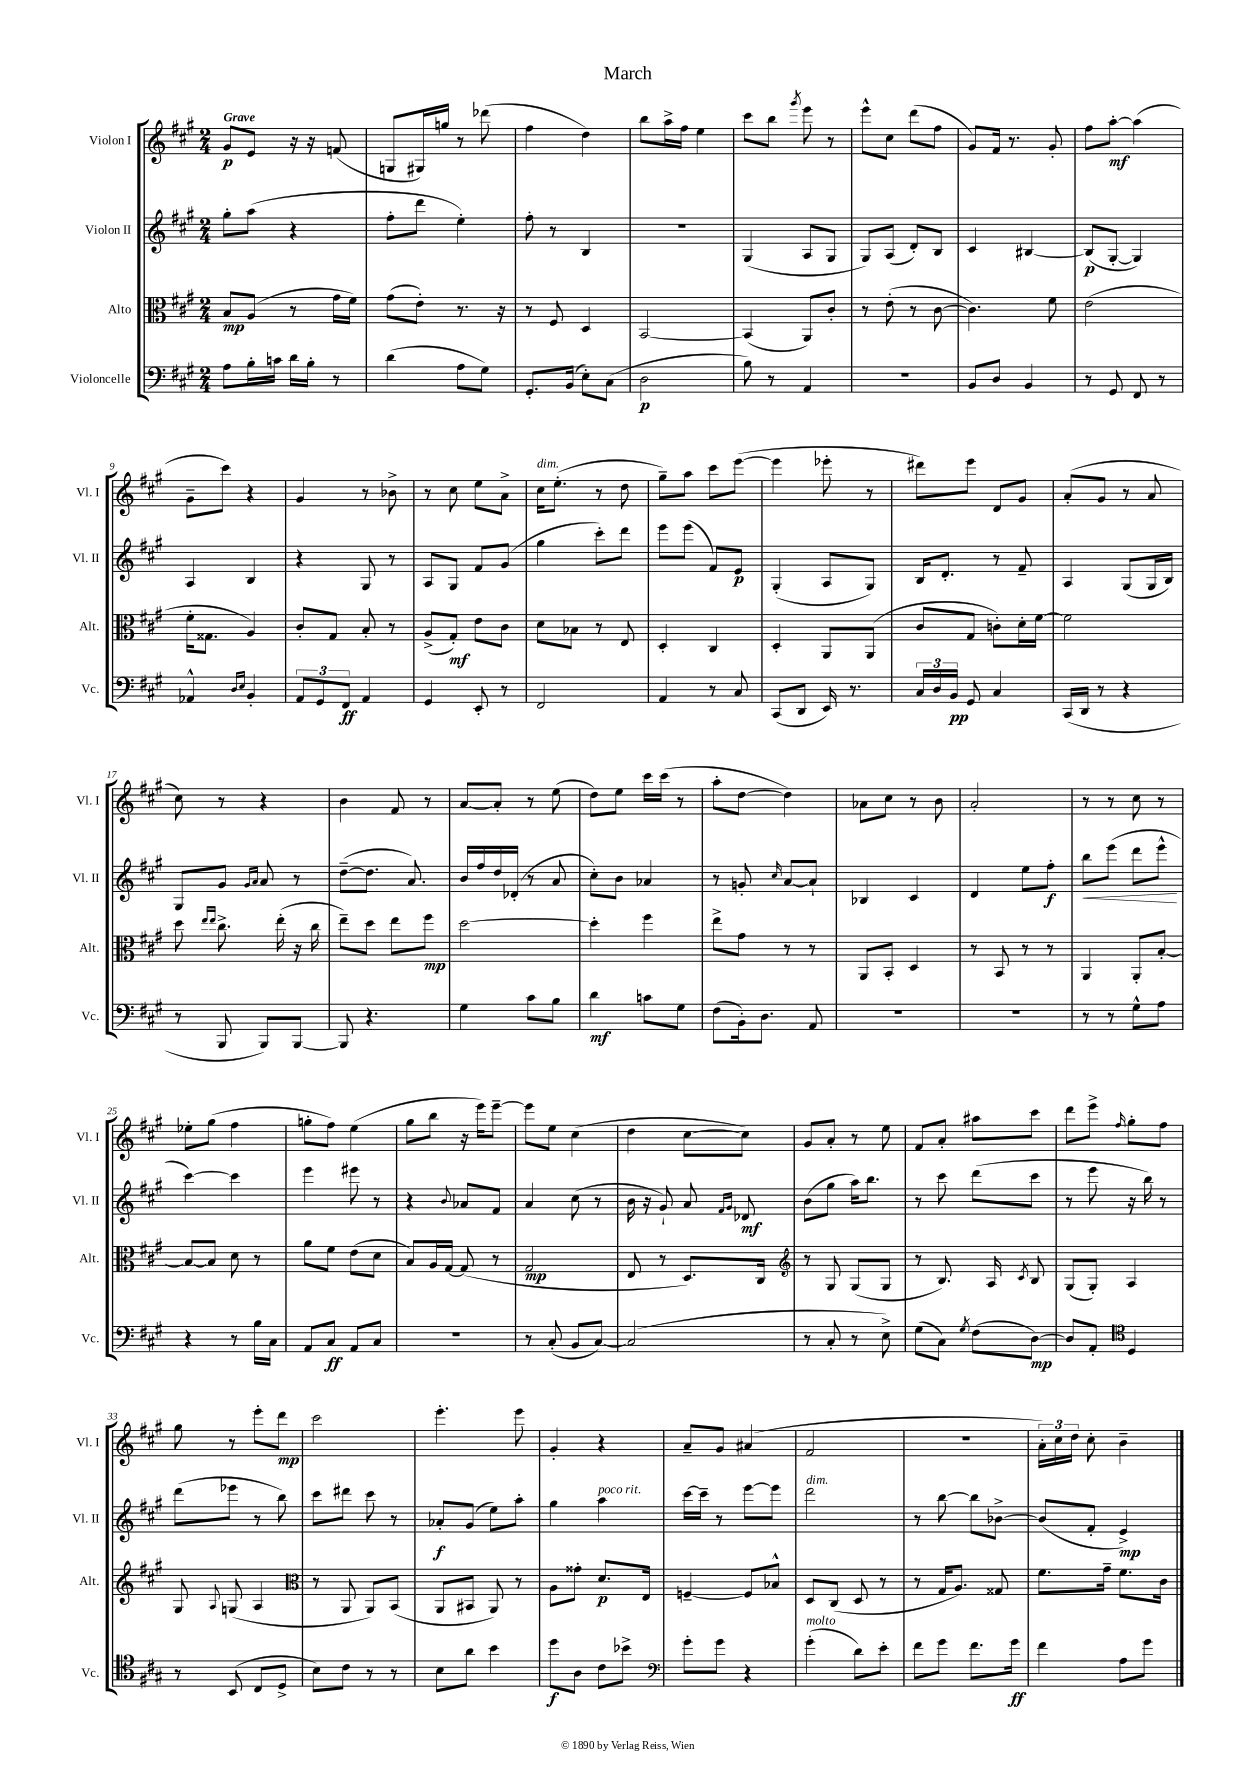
\header { title = "March" }
<<
\new StaffGroup <<
\new Staff = "s0" \with { instrumentName = "Violon I" shortInstrumentName = "Vl. I" } {
    \clef treble \key a \major \numericTimeSignature \time 2/4 \tempo "Grave"
    \autoBeamOff gis'8[\p e'8] r16 r16 f'8( |
    g8[ gis16) g''16] r8 des'''8( |
    fis''4 d''4) |
    b''8[ a''16-> fis''16] e''4 |
    cis'''8[ b''8] \acciaccatura { gis'''8 } e'''8 r8 |
    e'''8[-^ cis''8] d'''8[( fis''8] |
    gis'8[) fis'16] r8. gis'8-. |
    fis''8[ a''8]~-.\mf a''4( |
    gis'8[-- cis'''8]) r4 |
    gis'4 r8 bes'8-> |
    r8 cis''8 e''8[ a'8]-> |
    cis''16[^\markup { \italic "dim." } e''8.]-.( r8 d''8 |
    gis''8[--) a''8] cis'''8[ e'''8]~( |
    e'''4 ees'''8-. r8 |
    dis'''8[) e'''8] d'8[ gis'8] |
    a'8[-.( gis'8] r8 a'8 |
    cis''8) r8 r4 |
    b'4 fis'8 r8 |
    a'8[~ a'8]-. r8 e''8( |
    d''8[) e''8] cis'''16[ cis'''16]( r8 |
    a''8[-. d''8]~ d''4) |
    aes'8[ cis''8] r8 b'8 |
    a'2-. |
    r8 r8 cis''8 r8 |
    ees''8[-. gis''8]( fis''4 |
    g''8[-. fis''8]) e''4( |
    gis''8[ b''8] r16 e'''16[) e'''8]~-- |
    e'''8[ e''8] cis''4( |
    d''4 cis''8[~ cis''8]) |
    gis'8[ a'8]-. r8 e''8 |
    fis'8[ a'8]-. ais''8[ cis'''8] |
    d'''8[ e'''8]-> \grace { fis''16 } gis''8[-. fis''8] |
    gis''8 r8 e'''8[-. d'''8]\mp |
    cis'''2 |
    e'''4.-. e'''8 |
    gis'4-. r4 |
    a'8[-- gis'8] ais'4( |
    fis'2 |
    R2 |
    \tuplet 3/2 { a'16[-.) cis''16 d''16] } cis''8-. b'4-- \bar "|." |
}
\new Staff = "s1" \with { instrumentName = "Violon II" shortInstrumentName = "Vl. II" } {
    \clef treble \key a \major \numericTimeSignature \time 2/4
    \autoBeamOff gis''8[-. a''8]( r4 |
    fis''8[-. d'''8] e''4-.) |
    fis''8-. r8 b4 |
    r2 |
    gis4( a8[ gis8] |
    gis8[) a8]( d'8[-.) b8] |
    cis'4 bis4~ |
    bis8[\p( gis8]~-. gis4) |
    a4 b4 |
    r4 gis8 r8 |
    a8[ gis8] fis'8[ gis'8]( |
    gis''4 cis'''8[-.) d'''8] |
    e'''8[ e'''8]( fis'8[) e'8]\p |
    gis4-.( a8[ gis8]) |
    b16[ d'8.]-. r8 fis'8-- |
    a4 gis8[( gis16 b16]) |
    gis8[ gis'8] \grace { gis'16[ a'16] } a'8 r8 |
    d''8[~--( d''8.] a'8.) |
    b'16[ fis''16 d''16 des'16]-.( r8 a'8 |
    cis''8[-.) b'8] aes'4 |
    r8 g'8-. \grace { cis''16 } a'8[~ a'8]-! |
    bes4 cis'4 |
    d'4 e''8[ fis''8]-.\f |
    b''8[\< e'''8]( d'''8[ e'''8]-^\! |
    cis'''4~) cis'''4 |
    e'''4 eis'''8 r8 |
    r4 \appoggiatura { b'8 } aes'8[ fis'8] |
    a'4 cis''8( r8 |
    b'16 r16 gis'8-!) a'8 \grace { fis'16[ gis'16] } des'8\mf |
    b'8[( gis''8] a''16[) b''8.] |
    r8 cis'''8 d'''8[( cis'''8] |
    r8 e'''8 r16 b''16) r8 |
    d'''8[( ees'''8] r8 b''8) |
    cis'''8[ dis'''8] cis'''8 r8 |
    aes'8[-.\f gis'8]( e''8[) a''8]-. |
    gis''4 a''4^\markup { \italic "poco rit." } |
    cis'''16[~ cis'''16]-- r8 e'''8[~ e'''8] |
    d'''2^\markup { \italic "dim." } |
    r8 b''8~ b''8[ bes'8]~-> |
    bes'8[( fis'8]-. e'4->\mp) \bar "|." |
}
\new Staff = "s2" \with { instrumentName = "Alto" shortInstrumentName = "Alt." } {
    \clef alto \key a \major \numericTimeSignature \time 2/4
    \autoBeamOff b8[\mp a8]( r8 gis'16[ fis'16]) |
    gis'8[( e'8]-.) r8. r16 |
    r8 fis8 d4 |
    b,2~ |
    b,4( a,8[) cis'8]-. |
    r8 e'8-.( r8 cis'8~ |
    cis'4.) fis'8 |
    e'2( |
    fis'16[-. gisis8.] a4) |
    cis'8[-. gis8] b8-. r8 |
    a8[->( gis8]-.\mf) e'8[ cis'8] |
    d'8[ bes8] r8 e8 |
    d4-. cis4 |
    d4-. a,8[ a,8]( |
    cis'8[ gis8] c'8[-.) d'16-. fis'16]~ |
    fis'2 |
    d''8 \grace { e''16[ e''16] } cis''8.-> e''16-.( r16 cis''16 |
    e''8[--) d''8] e''8[ fis''8]\mp |
    d''2~ |
    d''4-. fis''4 |
    e''8[-> gis'8] r8 r8 |
    a,8[ b,8]-. d4 |
    r8 b,8 r8 r8 |
    a,4 a,8[-. b8]~-. |
    b8[~ b8] d'8 r8 |
    a'8[ fis'8] e'8[( d'8] |
    b8[) a16 gis16]~ gis8( r8 |
    gis2\mp |
    e8 r8 d8.[) cis16] |
    \clef treble r8 gis8 gis8[( gis8] |
    r8 b8.) a16 \acciaccatura { cis'8 } b8 |
    gis8[( gis8]-.) a4 |
    gis8 \appoggiatura { a8 } g8( a4 |
    \clef alto r8 a,8 a,8[) b,8]( |
    a,8[ bis,8] a,8) r8 |
    a8[ gisis'8]-. d'8.[\p e16] |
    f4~-- f8[ bes8]-^ |
    d8[ cis8]( d8 r8 |
    r8 gis16[ a8.]) gisis8 |
    fis'8.[ gis'16]-- fis'8.[ cis'16] \bar "|." |
}
\new Staff = "s3" \with { instrumentName = "Violoncelle" shortInstrumentName = "Vc." } {
    \clef bass \key a \major \numericTimeSignature \time 2/4
    \autoBeamOff a8[ b16-. c'16] d'16[ b16]-. r8 |
    d'4( a8[ gis8]) |
    gis,8.[-. b,16]( e8[-.) cis8]( |
    d2\p |
    b8) r8 a,4 |
    R2 |
    b,8[ d8] b,4 |
    r8 gis,8 fis,8 r8 |
    aes,4-^ \grace { d16[ e16] } b,4-. |
    \tuplet 3/2 { a,8[ gis,8 fis,8]\ff } a,4 |
    gis,4 e,8-. r8 |
    fis,2 |
    a,4 r8 cis8 |
    cis,8[( d,8] e,16) r8. |
    \tuplet 3/2 { cis16[ d16 b,16]\pp } gis,8 cis4 |
    cis,16[( d,16] r8 r4 |
    r8 b,,8 b,,8[) b,,8]~ |
    b,,8 r4. |
    gis4 cis'8[ b8] |
    d'4\mf c'8[ gis8] |
    fis8[( b,16-.) d8.] a,8 |
    R2 |
    R2 |
    r8 r8 gis8[-^ a8] |
    r4 r8 b16[ cis16] |
    a,8[ cis8]\ff a,8[ cis8] |
    R2 |
    r8 cis8-.( b,8[ cis8]~) |
    cis2( |
    r8 cis8-. r8 e8->) |
    gis8[( cis8]) \acciaccatura { gis8 } fis8[( d8]~\mp) |
    d8[ a,8]-. \clef tenor d4 |
    r8 b,8( cis8[ d8]-> |
    b8[) cis'8] r8 r8 |
    b8[ a'8] b'4 |
    d''8[\f a8] cis'8[ bes'8]-> |
    \clef bass gis'8[-. gis'8] r4 |
    gis'4-.^\markup { \italic "molto" }( d'8[) e'8]-. |
    fis'8[ gis'8] fis'8.[ gis'16]\ff |
    fis'4 a8[ gis'8] \bar "|." |
}
>>
>>
